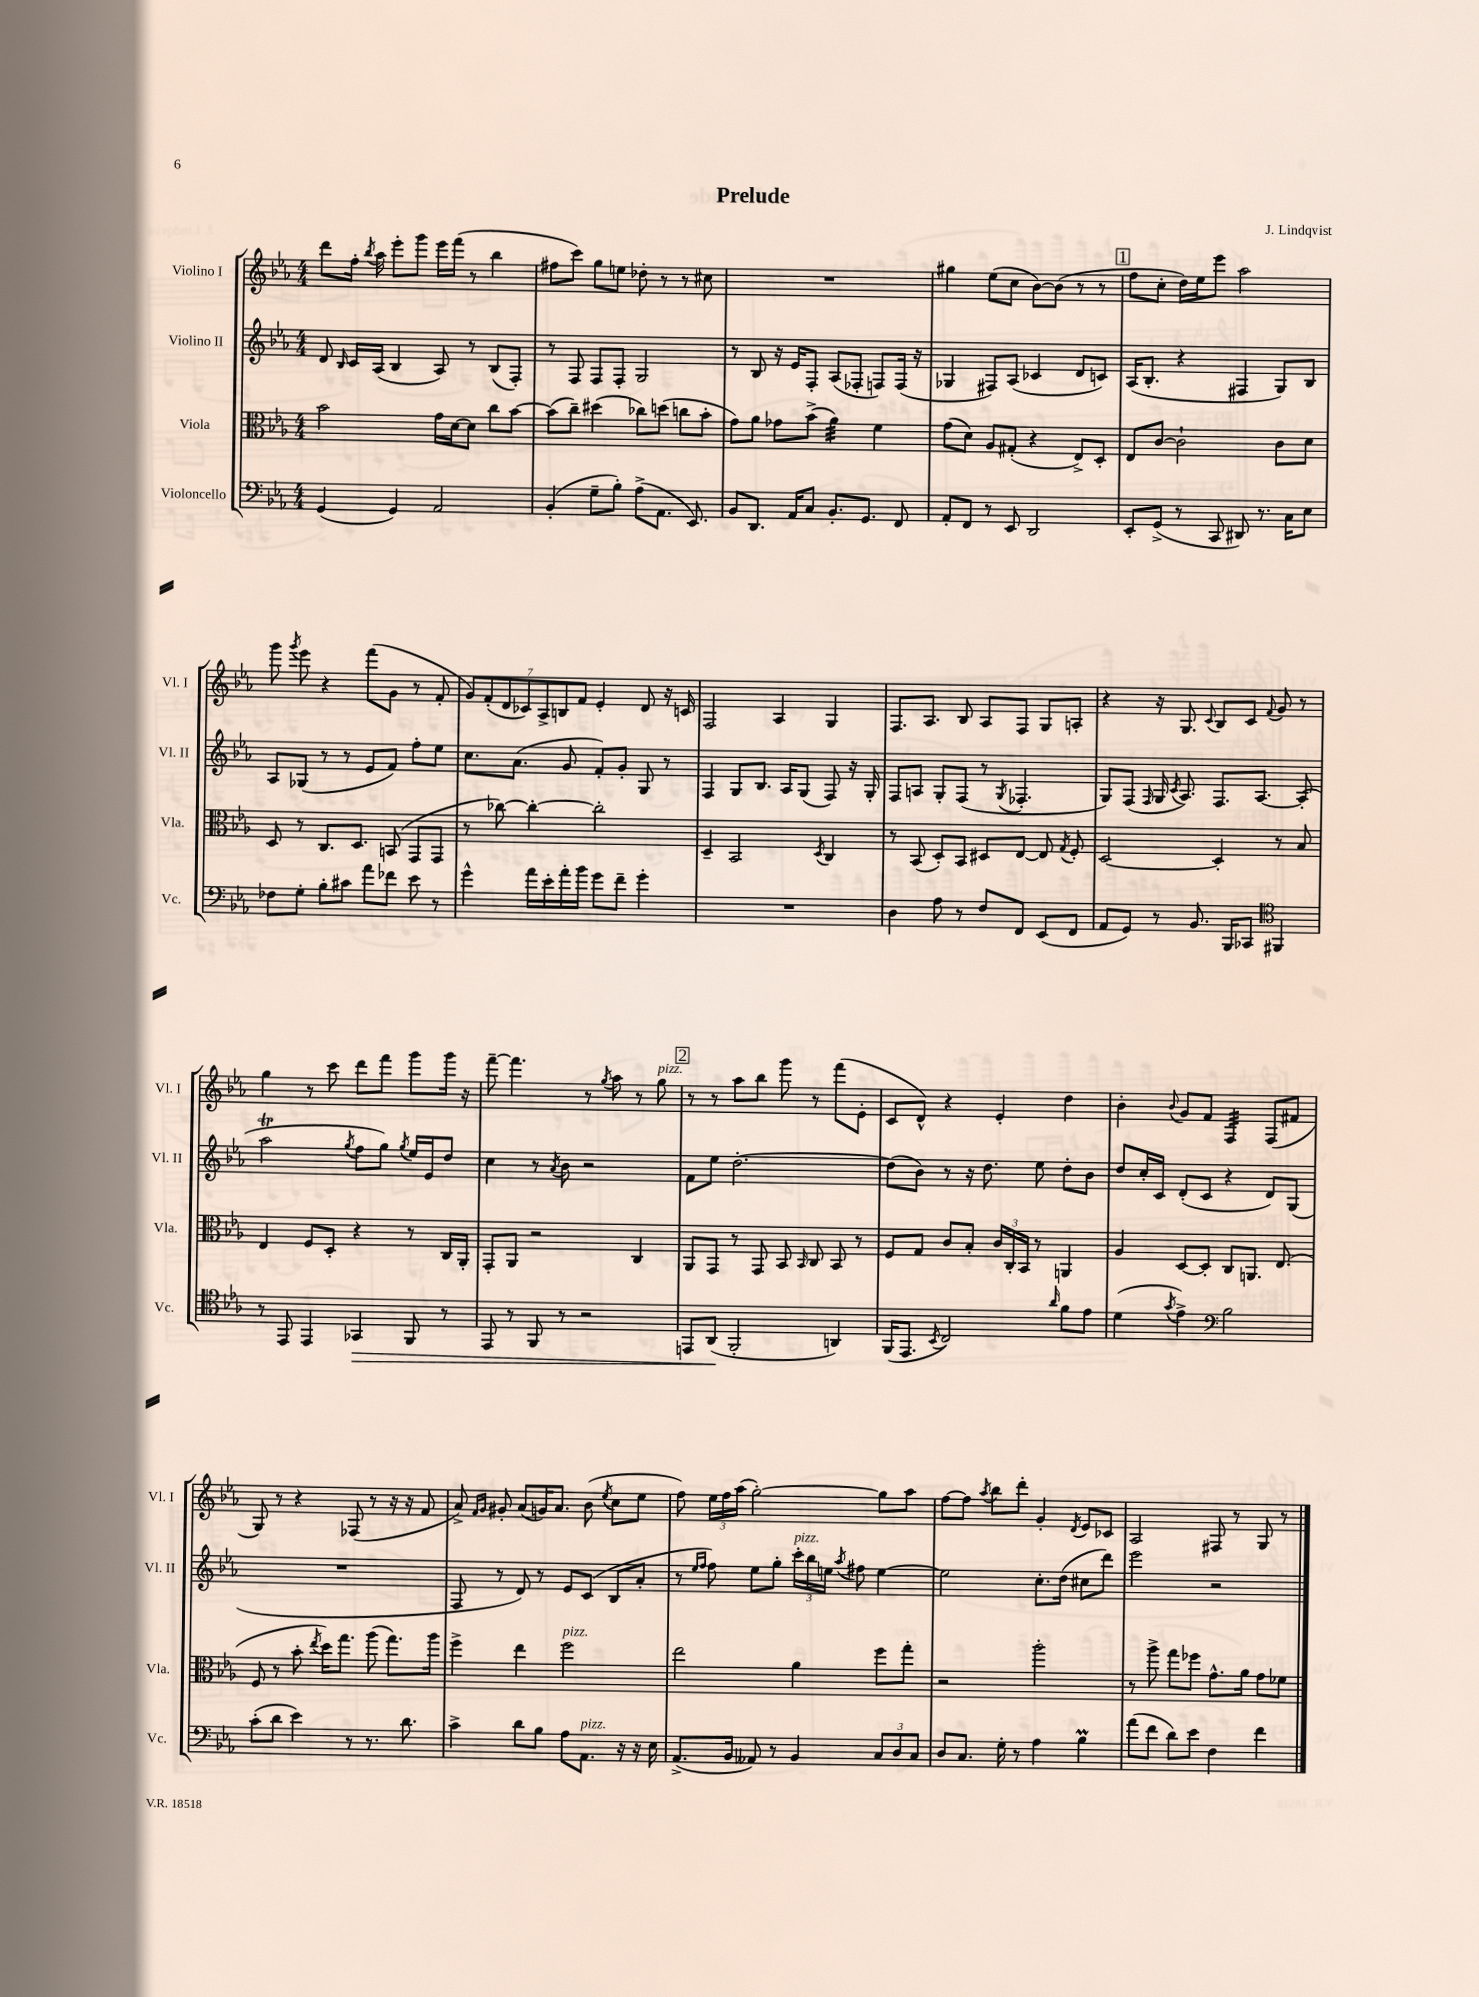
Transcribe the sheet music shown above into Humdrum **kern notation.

**kern	**kern	**kern	**kern
*staff4	*staff3	*staff2	*staff1
*clefF4	*clefC3	*clefG2	*clefG2
*k[b-e-a-]	*k[b-e-a-]	*k[b-e-a-]	*k[b-e-a-]
*M4/4	*M4/4	*M4/4	*M4/4
(4GG	2b-	8d	8ddd
.	.	16qqB-	.
.	.	16c	16ff'
.	.	.	8qbb-
.	.	(16A-	16aa-
4GG)	.	4B-	8eee-'
.	.	.	8ggg
2AA-	16g	8A-)	16eee-
.	[16d	.	(16fff
.	8d]	8r	8r
.	8cc	(8B-	4bb-
.	[8b-	8F')	.
=	=	=	=
(4BB-'	(8b-]	8r	8ff#
.	8cc~)	8F	8ccc)
8G~	(4dd#	8F	8gg
8B-')	.	8F'	8ee
(8A-^	8cc-)	2G	8dd-'
8.AA-	(8dd	.	8r
.	8cc	.	8r
8.EE-)	.	.	.
.	8b-'	.	8cc#
=	=	=	=
8BB-	8g)	8r	1r
8.DD	8a-	8B-	.
.	8g-	16r	.
16AA-	.	16e-	.
8C	(8b-^	8F'	.
8.BB-'	4a-)	(8A-	.
.	.	8F-'	.
8.GG	.	.	.
.	4f	8F)	.
8FF	.	(16F	.
.	.	16r	.
=	=	=	=
8AA-'	(8g	4G-	4gg#
8FF	8d)	.	.
8r	8A-	8F#)	(8ee-
8EE-	(8G#'	(8A-	8cc
2DD	4r	4c-	[8b-)
.	.	.	(8b-]
.	8E-^)	8d	8r
.	8D'	8c)	8r
=	=	=	=
8EE-'	8E-	(16A-	8ff
.	.	8.B-'	.
(8GG^	[8c	.	8cc'
8r	2c`]	4r	16dd)
.	.	.	16ee-
8CC	.	.	8eee-
8DD#)	.	4F#	2aa-
8.r	.	.	.
.	8c	8G)	.
16C	.	.	.
8E-	8d	8B-	.
=	=	=	=
8F-	8D	8A-	8ggg
.	.	.	8qggg
8G'	8r	(8G-	8eee-
8B-'	8.C	8r	4r
8c#	.	8r	.
.	8.D	.	.
8a-	.	8e-	(8fff
8f-	(8BB	8f)	8g
8e-	8GG	8ff'	8r
8r	8GG	8ee-	8f'
=	=	=	=
4g^^	8r	8.cc	14g)
.	.	.	(14f'
.	[8cc-)	.	.
.	.	.	14d
.	.	(8.a-	.
.	.	.	14c-)
16a-	4cc-'_	.	.
.	.	.	14A-^
16e-'	.	.	.
.	.	.	14B
16a-'	.	8g	.
.	.	.	14f
16b-	.	.	.
8g	2cc-']	8f')	4e-'
8f~	.	8g'	.
4g'	.	8G	8d
.	.	8r	16r
.	.	.	16c
=	=	=	=
1r	4D~	4F	2F
.	2BB-	8G	.
.	.	8.B-	.
.	.	.	4A-
.	.	16A-	.
.	.	(8G	.
.	8qD	.	.
.	4C	8F)	4G
.	.	16r	.
.	.	16G'	.
=	=	=	=
4D	8r	8F	8.F
.	(8BB-	8A	.
.	.	.	8.A-
8A-	8D')	8G'	.
8r	8BB-	(8F	8B-
8F	8D#	8r	8A-
.	.	8qG	.
8FF	[8E-	4.F-'	8F
(8EE-	8E-]	.	8G
.	8qG	.	.
8FF	8F'	.	8A'
=	=	=	=
8AA-	[2D	8G)	4r
8GG)	.	(8F	.
.	.	16qqF	.
8r	.	16G	16r
.	.	8qc	.
.	.	8.A-)	8.G
8.BB-	.	.	.
.	.	.	8qqc
.	4D']	8.F	8B-
16BBB-	.	.	.
8CC-	.	.	8c
.	.	[8.A-	.
*clefC4	*	*	*
.	.	.	8qqf
4FF#	8r	.	8g
.	8B-	(8A-']	8r
=	=	=	=
8r	4E-	2aa-	4gg
8EE-	.	.	.
4EE-	8F	.	8r
.	8D'	.	8ccc
.	.	8qgg	.
4GG-	4r	8ff	8ddd
.	.	8gg)	8fff
.	.	8qgg	.
8FF	8r	16ee-	8ggg
.	.	16e-	.
8r	16C	8dd	16ggg
.	16AA-'	.	16r
=	=	=	=
8EE-	8GG'	4cc	[8fff~
8r	8AA-	.	4.fff]
8FF	2r	8r	.
.	.	8qa-	.
8r	.	8b-	.
2r	.	2r	8r
.	.	.	8qgg
.	.	.	8aa-
.	4C	.	8r
.	.	.	8gg
=	=	=	=
8EE	8AA-	8f	8r
(8AA-	8GG	8ee-	8r
2FF'	8r	[2.dd'	8aa-
.	8GG	.	8bb-
.	8BB-	.	8ggg
.	16qqBB-	.	.
.	8C	.	8r
4AA)	8BB-	.	(8fff
.	8r	.	8e-'
=	=	=	=
(16FF	8F	(8dd]	8c
8.EE-	.	.	.
.	8G	8b-)	8d^^)
8qBB-	.	.	.
2C)	8c	8r	4r
.	8B-'	16r	.
.	.	8.dd	.
.	24c	.	4e-'
.	24C'	.	.
.	24BB-	.	.
.	8r	8ee-	.
16qqa-	.	.	.
8f	4AA	8dd'	4dd
8e-	.	8b-	.
=	=	=	=
(4d	4A-	8dd	4b-'
.	.	16cc'	.
.	.	16c	.
8qg	.	.	8qqb-
4e-^)	[8D	(8d'	8g
.	8D']	8c	8f
*clefF4	*	*	*
2B-	8C	4r	4F
.	8.AA	.	.
.	.	8d)	(8F
.	(8.E-	.	.
.	.	(8G	8f#
=	=	=	=
(8c'	8F	1r	8G)
8d	8r	.	8r
4e-)	8b-'	.	4r
.	8qee-	.	.
.	16dd)	.	.
.	8.gg	.	.
8r	.	.	(8F-
8.r	(8aa-	.	8r
.	8.gg)	.	16r
8.d	.	.	16r
.	.	.	8f
.	16aa-	.	.
=	=	=	=
4c^	4ff^	8F	8a-^)
.	.	.	16qqf
.	.	.	16qqg
.	.	8r	8g#'
8d	4ee-	8d)	(8a-
8B-	.	8r	16g)
.	.	.	8.a-
8A-	2ff	8e-	.
8.AA-	.	(8c	(8b-
.	.	.	8qee-
.	.	8B-	8cc
16r	.	.	.
16r	.	8a-'	8ee-
16E-	.	.	.
=	=	=	=
(8.AA-^	2ee-	8r	8ff)
.	.	16qqee-	.
.	.	16qqff	.
.	.	8ff)	24ee-
.	.	.	24ff
16BB-	.	.	.
.	.	.	(24aa-
8AA--)	.	8ee-	[2gg')
8r	.	8gg'	.
4BB-	4a-	24ccc'	.
.	.	24bb-	.
.	.	24ee	.
.	.	8qaa-	.
.	.	8ff#	.
12C	8ff	[4ee	8gg]
12D	.	.	.
.	8gg'	.	8aa-
12C	.	.	.
=	=	=	=
8D	2r	2ee]	[8ff
8.C	.	.	8ff]
.	.	.	8qaa-
.	.	.	8bb-
16G'	.	.	.
8r	.	.	8ddd'
4A-	2aa-'	8.cc'	4g'
.	.	(16dd	.
.	.	.	8qd
4B-	.	8cc#	8e-
.	.	8ddd)	8c-
=	=	=	=
(8a-	8r	2eee-	2A-
8f	8aa-^	.	.
8d)	8gg	.	.
8e-	8ff-	.	.
4F	8.g^^	2r	8F#
.	.	.	8r
.	16a-	.	.
4f	8g	.	8G
.	8f-	.	8r
==	==	==	==
*-	*-	*-	*-
